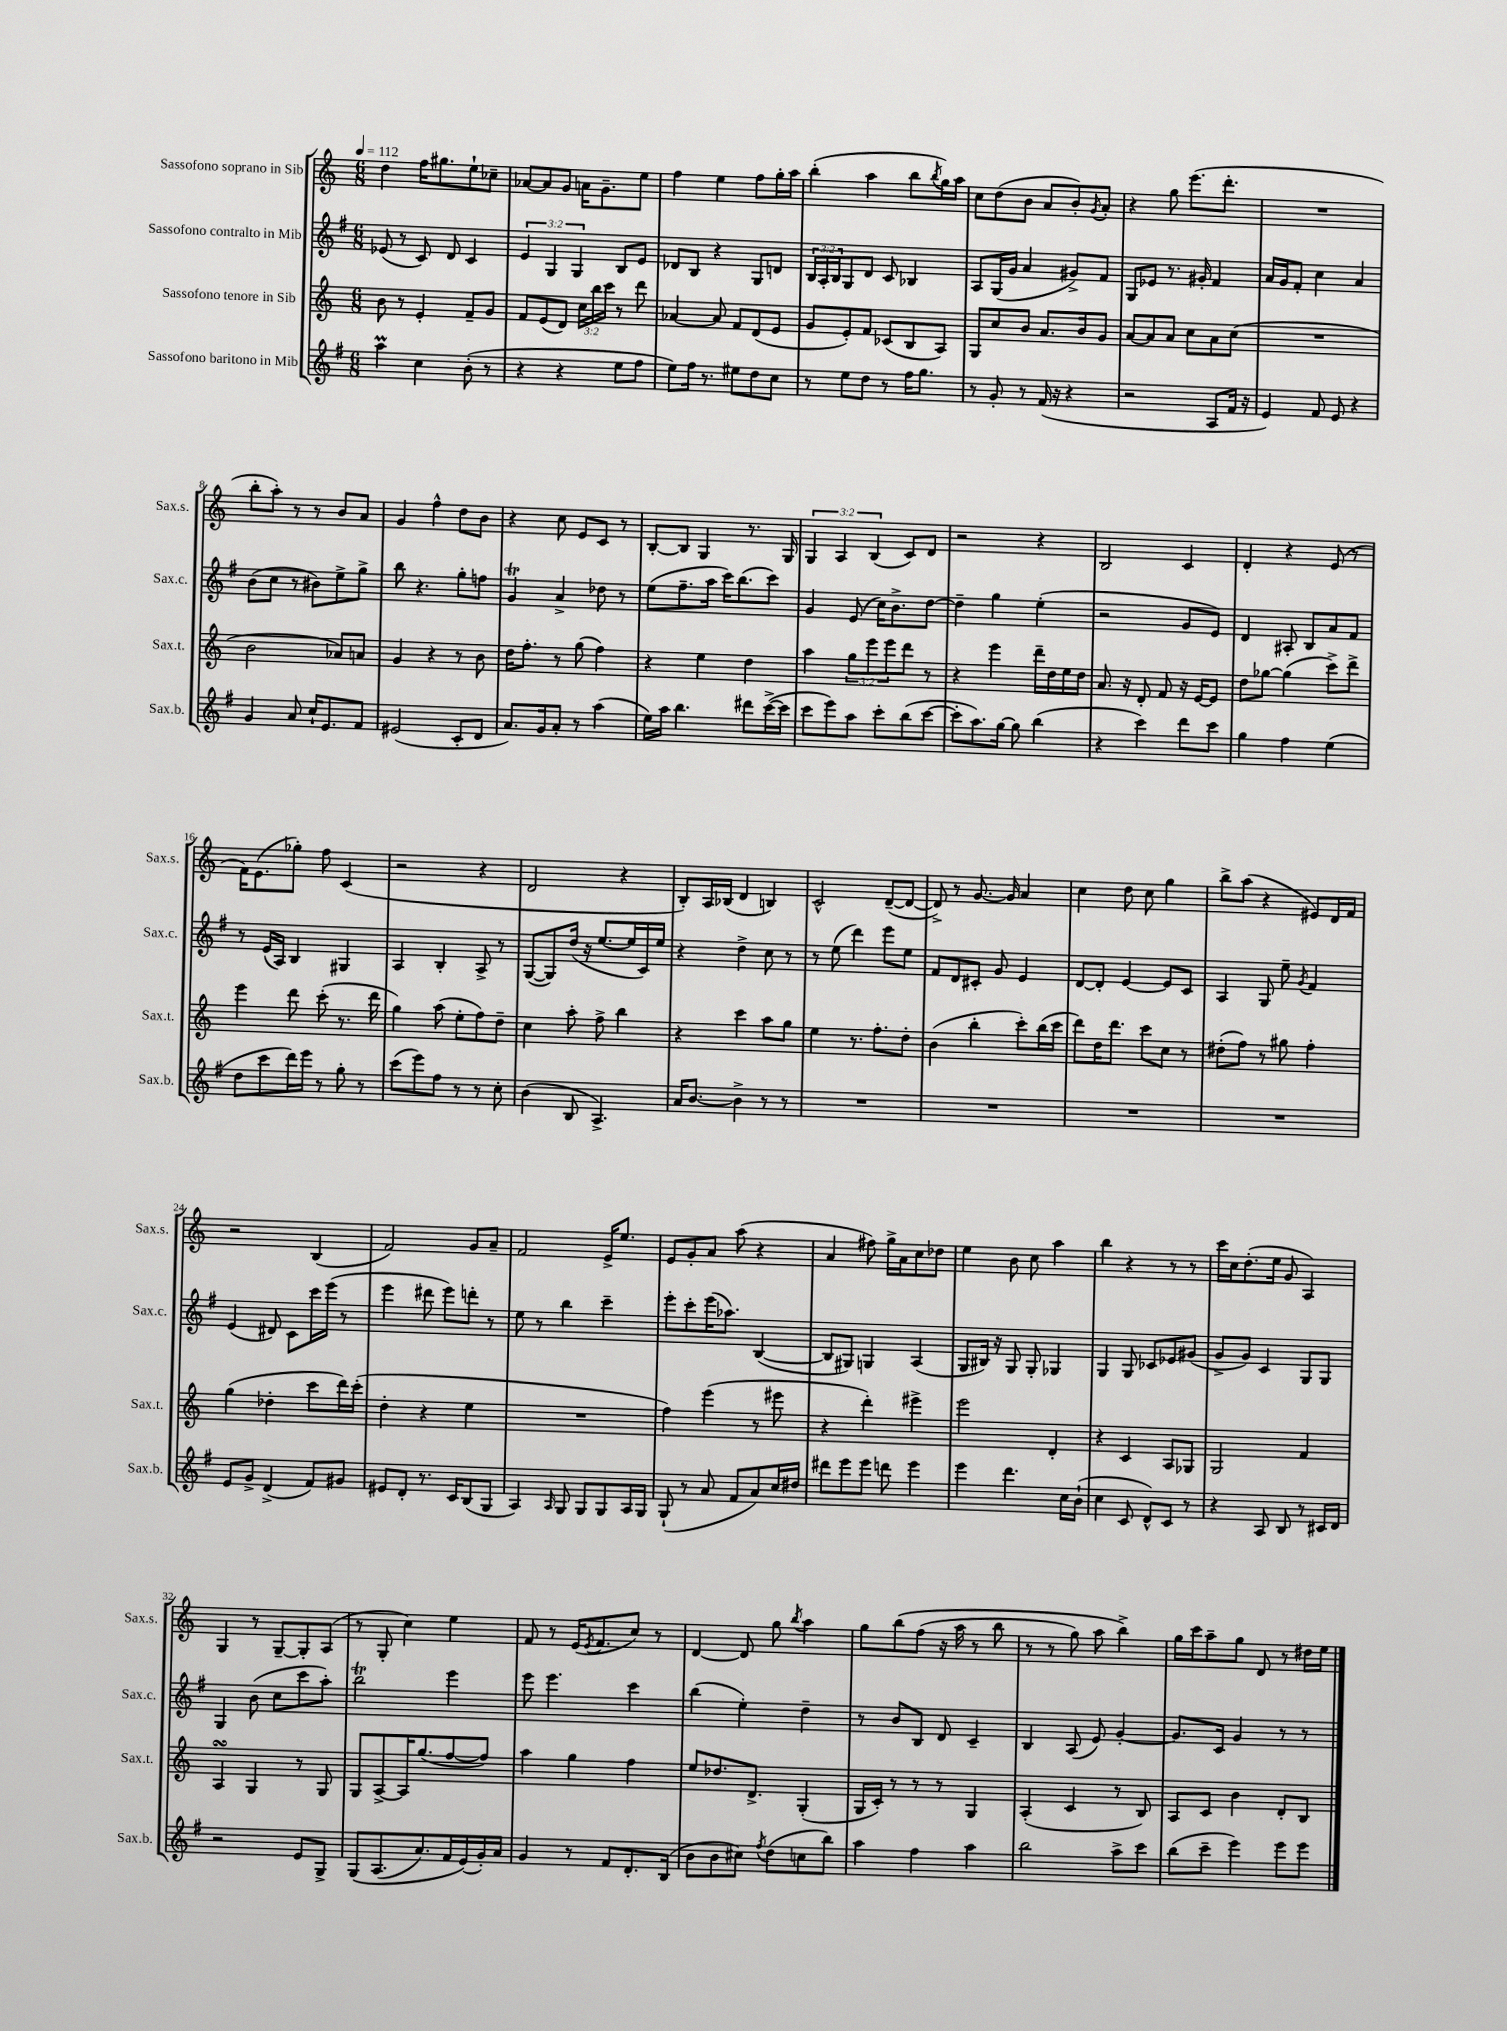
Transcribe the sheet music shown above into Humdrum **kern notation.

**kern	**kern	**kern	**kern
*staff4	*staff3	*staff2	*staff1
*clefG2	*clefG2	*clefG2	*clefG2
*k[f#]	*k[]	*k[f#]	*k[]
*M6/8	*M6/8	*M6/8	*M6/8
*MM112	*MM112	*MM112	*MM112
4aa	8b	(8e-	4dd
.	8r	8r	.
4cc	4e'	8c)	16ff
.	.	.	8.gg#
.	.	8d	.
(8b'	8f~	4c	8ee`
8r	8g	.	8cc-~
=	=	=	=
4r	8f	6e	[8a-
.	(8e	.	8a-]
.	.	6G	.
4r	8d)	.	8g
.	.	6G	.
.	24cc	.	16a
.	24bb	.	.
.	.	.	8.g~
.	24ccc	.	.
8ee	8r	8B	.
8ff#	8ddd	8e	8ee
=	=	=	=
8ee)	[4a-	8d-	4ff
16ff#	.	8B	.
8.r	.	.	.
.	8a-]	4r	4ee
8ee#	8f	.	.
8dd	(8d	8G	8ff
8cc	8e	8d	16gg'
.	.	.	16aa
=	=	=	=
8r	8g	24B	(4bb'
.	.	24A'	.
.	.	24B	.
8ee	8e')	8G	.
8dd	8f	8d	4aa
8r	(8c-	8c	.
16ff#	8B	4B-	8bb
8.gg	.	.	.
.	.	.	8qbb
.	8A)	.	16gg)
.	.	.	16aa
=	=	=	=
8r	8G	8A	8cc
8g'	8cc	(16G	(8dd
.	.	16g	.
8r	8b	4a	8b
(16f#	8.a	.	8a
16r	.	.	.
4r	.	8g#^)	8b')
.	16b	.	.
.	.	.	8qg
.	8g	8f#	8a'
=	=	=	=
2r	[8a	8G	4r
.	8a]	8e-	.
.	8a	8.r	8gg
.	8cc	.	(8.eee
.	.	16g#'	.
8A	8a	4f#	.
.	.	.	8.ddd'
16f#	(8cc	.	.
16r	.	.	.
=	=	=	=
4e)	2.r	16a	2.r
.	.	16g	.
.	.	8f#'	.
8f#	.	4cc	.
8e	.	.	.
4r	.	4a	.
=	=	=	=
4g	2b	(8b	8bb'
.	.	8cc	8aa')
8a	.	8r	8r
16cc`	.	8b#)	8r
8.e	.	.	.
.	8a-)	8ee^	8b
8f#	8a	8gg^	8a
=	=	=	=
(2e#	4g	8bb	4g
.	.	4.r	.
.	4r	.	4ff^^
8c'	8r	8gg'	8dd
8d	8b	8ff	8b
=	=	=	=
8.a)	16dd	4g	4r
.	8.ff'	.	.
16g	.	.	.
8a'	8r	4a^	8cc
8r	(8gg	.	8e
(4aa	4ff)	8dd-	8c
.	.	8r	8r
=	=	=	=
16ee)	4r	(8ee	[8B'
16aa	.	.	.
4.bb	.	8.ff#~	8B]
.	4ee	.	4G
.	.	16aa	.
.	.	16ccc)	.
.	.	(8.bb	.
8ddd#	4dd	.	8.r
([16ccc^	.	8ccc)	.
16ccc]	.	.	16G
=	=	=	=
8ccc	4aa	4g	6G
8eee)	.	.	.
.	.	.	6A
8aa	12gg	(8e	.
.	12eee	.	(6B
8ccc'	.	16cc)	.
.	12eee	.	.
.	.	8.b^	.
(8bb	8ddd	.	8c)
[8ccc	8r	[8dd	8d
=	=	=	=
8ccc']	4r	4dd~]	2r
8.aa)	.	.	.
.	4eee	4gg	.
[16gg	.	.	.
8gg]	.	.	.
(4bb	16ddd~	(4ee'	4r
.	16dd	.	.
.	16ee	.	.
.	16dd	.	.
=	=	=	=
4r	8.a	2r	2B
.	16r	.	.
4ccc)	8d'	.	.
.	8f	.	.
8ddd	16r	8g	4c
.	[16e	.	.
8ccc	8e]	8e)	.
=	=	=	=
4gg	8dd	4d	4d'
.	[8gg-	.	.
4ff#	(4gg-]	8A#'	4r
.	.	8B	.
(4ee	8ccc^)	8a	(8e
.	8ddd^	8f#	8r
=	=	=	=
8dd	4eee	8r	16f)
.	.	.	(8.e
8ccc	.	(16e	.
.	.	16A)	.
16ddd)	8ddd	4B	8gg-')
16eee	.	.	.
8r	(8ccc'	.	8ff
8gg'	8.r	4G#	(4c
8r	.	.	.
.	16ddd	.	.
=	=	=	=
(8ccc	4gg)	4A	2r
8eee)	.	.	.
8ff#	(8aa	4B'	.
8r	8ee'	.	.
8r	8ff)	8A^	4r
8cc'	8dd~	8r	.
=	=	=	=
(4b	4cc	([8G	2d
.	.	8G])	.
8B	8aa'	(16dd	.
.	.	16r	.
4.A^)	8ff^	[8.ee	.
.	4bb	.	4r
.	.	16ee]	.
.	.	16c)	.
.	.	16ee	.
=	=	=	=
16a	4r	4r	8B')
[8.b	.	.	.
.	.	.	16A
.	.	.	(16B-
4b^]	4ccc	4dd^	4d
8r	8aa	8cc	4B)
8r	8gg	8r	.
=	=	=	=
2.r	4ee	8r	2c^^
.	.	(8ee	.
.	8.r	4ddd)	.
.	8.ff'	.	.
.	.	8eee	([8d~
.	8dd'	8ee	8d_
=	=	=	=
2.r	(4b	8f#	8d^])
.	.	8d	8r
.	4bb'	8c#'	[8.g
.	.	8g	.
.	.	.	16g]
.	8ccc')	4e	4a
.	(16bb	.	.
.	16ccc	.	.
=	=	=	=
2.r	8ddd)	[8d	4cc
.	16dd	8d']	.
.	8.ddd	.	.
.	.	[4e	8dd
.	8ccc	.	8cc
.	8cc	8e]	4gg
.	8r	8c	.
=	=	=	=
2.r	(8dd#'	4A	8bb^
.	8ff)	.	(8aa
.	8r	8G	4r
.	8gg#	8ee~	.
.	.	8qg	.
.	4ff'	4f#	8e#)
.	.	.	16d
.	.	.	16f
=	=	=	=
8e	(4gg	(4e	2r
8g^	.	.	.
(4d^	4dd-'	8d#)	.
.	.	8c	.
8f#)	8ccc	16ccc	(4B
.	.	(16eee	.
8g#	16ddd)	8r	.
.	(16ccc'	.	.
=	=	=	=
8e#	4dd'	4eee	2f)
8d'	.	.	.
8.r	4r	8ddd#	.
.	.	8eee)	.
16c	.	.	.
(8B	4ee	8ddd'	8g
8G	.	8r	8a~
=	=	=	=
4A)	2.r	8ee	2f
.	.	8r	.
16qqA	.	.	.
8G	.	4bb	.
8G	.	.	.
8G	.	4ccc~	16e^
.	.	.	8.ee
16A	.	.	.
16G	.	.	.
=	=	=	=
(8G`	4ff)	8eee'	8e
8r	.	8ccc'	8g'
8a	(4eee	(16eee	8a
.	.	8.aa-)	.
8f#	.	.	(8aa
8a)	8r	([4B	4r
16cc	8eee#	.	.
16dd#	.	.	.
=	=	=	=
8ddd#	4r	8B]	4a
8eee	.	8G#)	.
8eee	4ddd')	4G	8ff#)
8ddd	.	.	16gg^
.	.	.	16a
4eee	4eee#^	(4A	8cc
.	.	.	8dd-
=	=	=	=
4eee	2eee	8G	4ee
.	.	16B#)	.
.	.	16r	.
4.ddd	.	8G	8b
.	.	8G'	8cc
.	4d'	4G-	4aa
16cc	.	.	.
(16b`	.	.	.
=	=	=	=
4cc	4r	4G	4bb
8c	4c	8G	4r
8d^^)	.	8c-	.
8c	8A	8e-	8r
8r	8G-	(8g#	8r
=	=	=	=
4r	2G	8g^	16ccc
.	.	.	16cc
.	.	8g)	(8.dd'
8A	.	4c	.
.	.	.	16ee
8B	.	.	8g
8r	4f	8G	4A)
16c#	.	8G	.
16d	.	.	.
=	=	=	=
2r	4A	4G	4G
.	4G	(8b	8r
.	.	8cc	[8G~
8e	8r	8ccc	8G']
8G^	8G	8aa')	(8A
=	=	=	=
&(8G	8G	2bb	8r
(8.A	[8A^	.	8G'
.	16A]	.	4cc)
8.a)	(8.gg	.	.
16f#	[8ff	4eee	4ee
(16e&)	.	.	.
16g')	8ff])	.	.
16a	.	.	.
=	=	=	=
4g	4aa	8eee	8f
.	.	4.eee	8r
8r	4gg	.	(16e
.	.	.	8qe
.	.	.	8.f
8f#	.	.	.
8.d'	4ff	4ccc	8cc)
.	.	.	8r
(16B	.	.	.
=	=	=	=
8b	8ee	(4bb	[4d
8b	8.dd-	.	.
8cc#)	.	4ee')	8d]
.	8.d^	.	.
8qff#	.	.	.
(8dd	.	.	8gg
.	.	.	8qbb
8cc	(4G'	4dd~	4aa
8bb)	.	.	.
=	=	=	=
4aa	16G	8r	8gg
.	16c')	.	.
.	8r	8b	&(8bb
4ff#	8r	8B	(8ff
.	8r	8d	16r
.	.	.	16aa
4aa	4G	4c~	8r
.	.	.	8bb
=	=	=	=
2bb	(4A'	4B	8r
.	.	.	8r
.	4c	(8A	8gg)
.	.	8e)	8aa
8aa^	8r	[4g'	4bb^&)
8ccc	8B)	.	.
=	=	=	=
(8bb	8A	8.g]	16gg
.	.	.	16ccc
8ccc~	8c	.	8aa~
.	.	16c	.
4eee)	4b	4g	8gg
.	.	.	8d
8eee	8d'	8r	8r
8eee	8B	8r	16dd#
.	.	.	16ee
==	==	==	==
*-	*-	*-	*-
